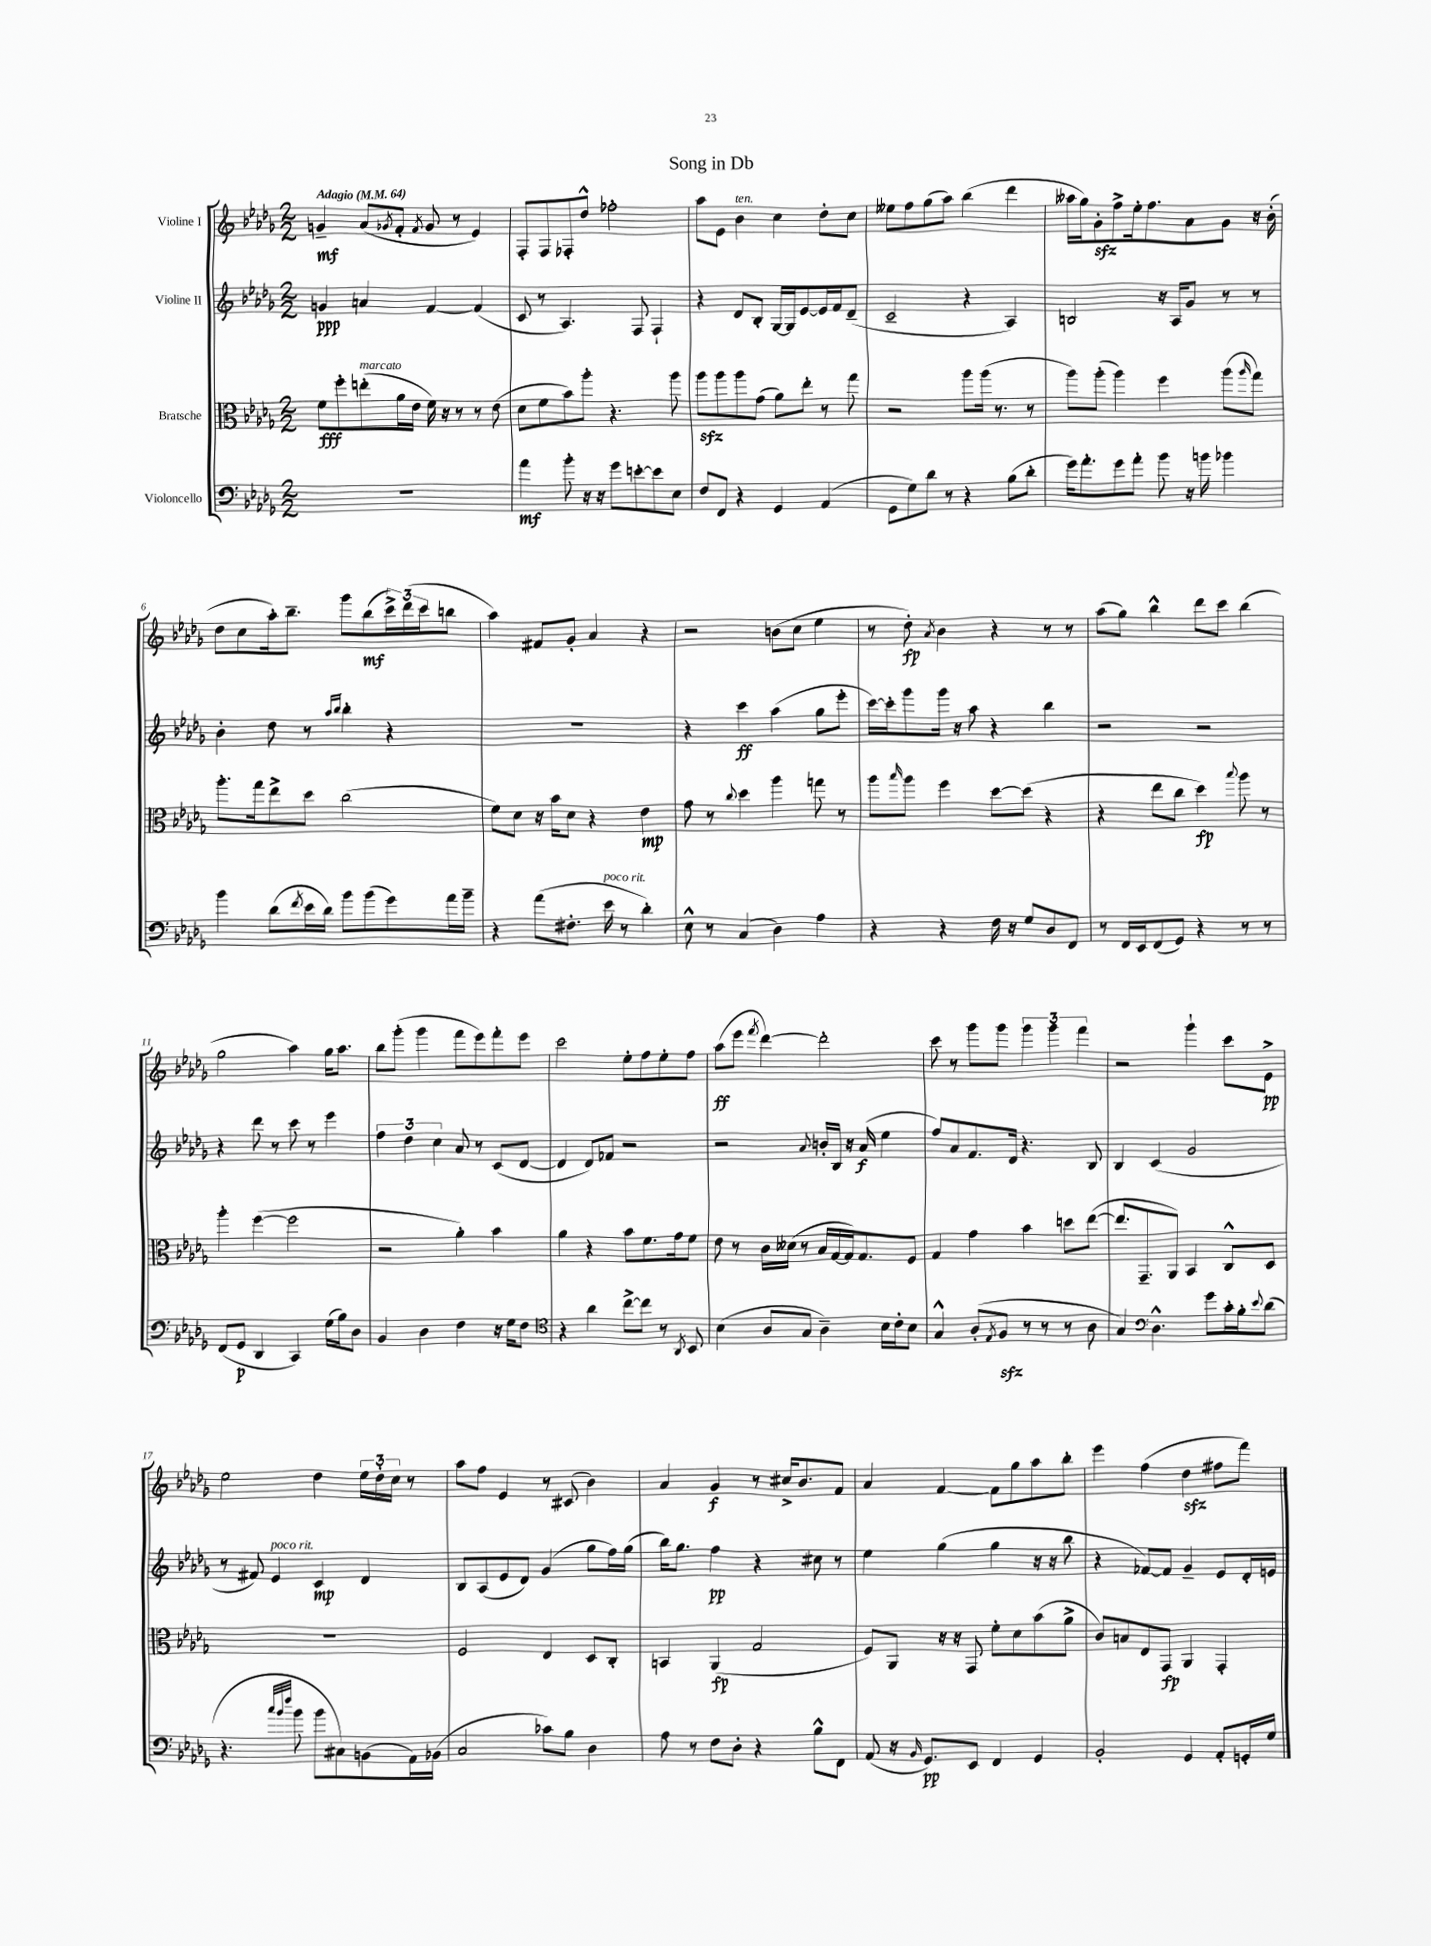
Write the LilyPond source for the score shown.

\header { title = "Song in Db" }
<<
\new StaffGroup <<
\new Staff = "s0" \with { instrumentName = "Violine I" } {
    \clef treble \key des \major \numericTimeSignature \time 2/2 \tempo "Adagio" 4 = 64
    g'4--\mf aes'8( \acciaccatura { ges'8 } f'8-. \acciaccatura { f'8 } ges'8 r8 ees'4) |
    f8-. f8 fes8-. des''8-^ fes''2-. |
    aes''8 ees'8 bes'4^\markup { \italic "ten." } c''4 des''8-. c''8 |
    eeses''8 f''8 ges''8( aes''8) bes''4( des'''4 |
    aeses''16 ges''16) ges'8-.\sfz f''8-> ees''16-. f''8. aes'8 ges'8 r16 bes'16-.( |
    des''8 c''8 aes''16-.) bes''8.-- ges'''8 bes''8\mf( \tuplet 3/2 { c'''16->) des'''16( c'''16 } b''8 |
    aes''4) fis'8 ges'8-. aes'4 r4 |
    r2 b'8( c''8 ees''4 |
    r8 des''8-.\fp) \acciaccatura { aes'8 } bes'4 r4 r8 r8 |
    aes''8( ges''8) bes''4-^ des'''8 c'''8 bes''4( |
    ges''2 aes''4) ges''16 aes''8. |
    bes''8 ges'''8-.( ges'''4 f'''8 ees'''8) f'''8-. ees'''8 |
    c'''2 ees''8-. f''8 ees''8-. f''8 |
    aes''8\ff( ees'''8 \acciaccatura { f'''8 } des'''4~) des'''2-. |
    c'''8 r8 ges'''8 ges'''8 \tuplet 3/2 { ges'''4 ges'''4 f'''4 } |
    r2 ges'''4-! c'''8 ees'8->\pp |
    ees''2 des''4 \tuplet 3/2 { ees''16 des''16-. c''16 } r8 |
    aes''8 f''8 ees'4 r8 cis'8( bes'4) |
    aes'4 ges'4\f r8 cis''16-> bes'8. f'8 |
    aes'4 f'4~ f'8 ges''8 aes''8 bes''8-. |
    ees'''4 f''4( des''4\sfz fis''8 f'''8) \bar "|." |
}
\new Staff = "s1" \with { instrumentName = "Violine II" } {
    \clef treble \key des \major \numericTimeSignature \time 2/2
    g'4\ppp a'4 f'4~ f'4( |
    c'8 r8 aes4.) f8 f4-! |
    r4 des'8 bes8-. ges16~ ges16 ees'8~ ees'16 f'16 des'8--( |
    c'2-- r4 aes4) |
    b2 r16 aes16 ges'8 r8 r8 |
    bes'4-. des''8 r8 \grace { aes''16 bes''16 } bes''4-. r4 |
    R1 |
    r4 c'''4\ff aes''4( ges''8 ees'''8-. |
    c'''16~) c'''16-. ges'''8 ges'''16 r16 aes''8 r4 bes''4 |
    r2 r2 |
    r4 des'''8 r8 c'''8 r8 ees'''4 |
    \tuplet 3/2 { f''4 des''4 c''4 } aes'8 r8 c'8( des'8~ |
    des'4 des'8) fes'8 r2 |
    r2 \appoggiatura { aes'8 } b'16-. bes16 r16 aes'16\f( ees''4 |
    f''8) aes'8 f'8. des'16 r4. bes8 |
    bes4 c'4( ges'2 |
    r8 fis'8) ees'4^\markup { \italic "poco rit." } c'4\mp des'4 |
    bes8 aes8( ees'8 des'8) ges'4( ges''8 f''16) ges''16( |
    bes''16) ges''8. f''4\pp r4 cis''8 r8 |
    ees''4 ges''4( ges''4 r16 r16 bes''8 |
    r4 fes'8~) fes'8 ges'4-- ees'8 des'16-. e'16 \bar "|." |
}
\new Staff = "s2" \with { instrumentName = "Bratsche" } {
    \clef alto \key des \major \numericTimeSignature \time 2/2
    f'8\fff f''8-. e''8-.^\markup { \italic "marcato" }( aes'16 ees'16 f'16) r16 r8 r8 ees'8( |
    des'8 f'8 bes'8) aes''8-. r4. aes''8 |
    aes''8\sfz aes''8 aes''8 ges'8( aes'8) ees''8-. r8 ges''8 |
    r2 aes''8 aes''16( r8. r8 |
    aes''8) aes''8-.( aes''4) f''4 aes''8( \grace { aes''16 } ges''8) |
    aes''8.-. ges''16 ees''8-> des''8 c''2( |
    f'8) des'8 r16 bes'16 des'8 r4 ees'4\mp |
    ges'8 r8 \appoggiatura { c''8 } des''4 aes''4 g''8 r8 |
    aes''8 \grace { bes''16 } aes''8 f''4 des''8~ des''8( r4 |
    r4 ees''8 c''8 des''4\fp) \appoggiatura { bes''8 } aes''8 r8 |
    aes''4-. f''4~( f''2 |
    r2 aes'4-.) bes'4 |
    aes'4 r4 bes'8 f'8. ges'16 f'8 |
    ees'8 r8 c'16 deses'16( r8 bes16 ges16~ ges16) ges8. f8 |
    ges4 ges'4 bes'4 d''8 ees''8~( |
    ees''8. ges,8.-- aes,8) bes,4 c8-^ des8 |
    R1 |
    f2 ees4 des8 c8-. |
    b,4 aes,4\fp( ges2 |
    f8) aes,8 r16 r16 ges,8 f'8-. des'8 bes'8( aes'8-> |
    c'8) b8 ees8 ges,8\fp aes,4 ges,4-. \bar "|." |
}
\new Staff = "s3" \with { instrumentName = "Violoncello" } {
    \clef bass \key des \major \numericTimeSignature \time 2/2
    R1 |
    aes'4\mf bes'8-. r16 r16 ges'8 e'8~-. e'8 ees8 |
    f8 f,8 r4 ges,4 aes,4( |
    ges,8 ges8) des'8 r8 r4 bes8( des'8-. |
    ges'16) aes'8.-. ges'8 aes'8-. bes'8 r16 b'16 bes'4 |
    bes'4 des'8( \acciaccatura { f'8 } ees'16 des'16) bes'8 bes'8( ges'8) aes'16 bes'16-- |
    r4 aes'8( fis8.-. ees'16^\markup { \italic "poco rit." } r8 des'4-.) |
    ees8-^ r8 c4( des4) aes4 |
    r4 r4 f16 r16 ges8 des8 f,8 |
    r8 f,16 ees,16 f,8( ges,8) r4 r8 r8 |
    f,8( ges,8\p des,4 c,4) ges16( bes16) des8 |
    bes,4 des4 f4 r16 ges16 f8 |
    \clef tenor r4 aes'4 c''8~-> c''8 r8 \acciaccatura { aes,8 } bes,8 |
    bes4( aes8 ges8 aes4--) bes16 c'16-. bes8 |
    ges4-^ aes8-.( \acciaccatura { ees8 } f8\sfz r8 r8 r8 aes8 |
    ges4) \clef bass des4.-^ ges'8 c'16-. bes16-. \appoggiatura { ees'8 } des'8( |
    r4. \grace { c''32 bes'32 f''32 } bes'8 bes'8 cis8) b,8( aes,16) bes,16( |
    c2 ces'8) bes8 des4 |
    aes8 r8 f8 des8-. r4 bes8-^ f,8 |
    aes,8( r16 \grace { bes,16 } ges,8.\pp) ees,8 f,4 ges,4 |
    bes,2-. ges,4 aes,8-. g,16-. ges16 \bar "|." |
}
>>
>>
